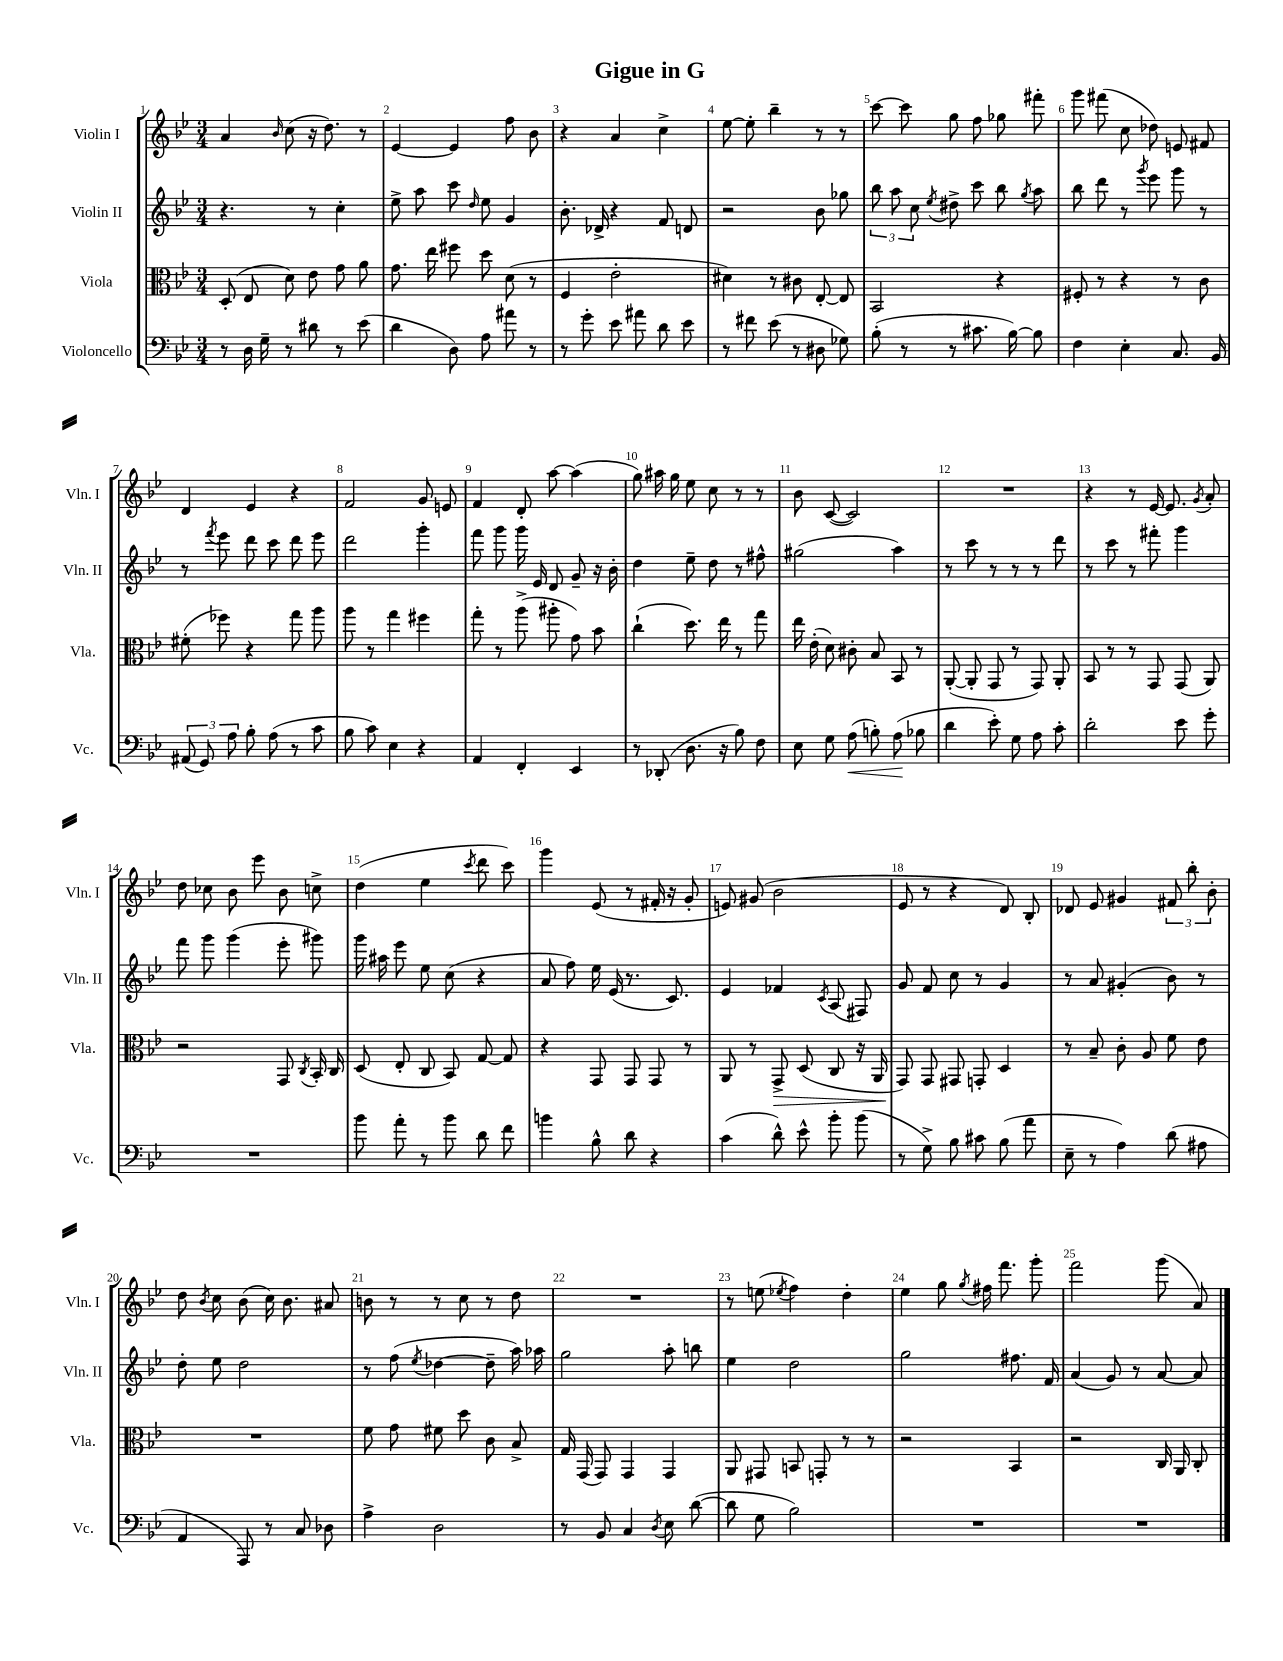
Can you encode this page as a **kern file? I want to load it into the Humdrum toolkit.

**kern	**kern	**kern	**kern
*staff4	*staff3	*staff2	*staff1
*clefF4	*clefC3	*clefG2	*clefG2
*k[b-e-]	*k[b-e-]	*k[b-e-]	*k[b-e-]
*M3/4	*M3/4	*M3/4	*M3/4
8r	(8D'	4.r	4a
16D	8E-	.	.
16G~	.	.	.
.	.	.	16qqb-
8r	8d)	.	(8cc
8d#	8e-	8r	16r
.	.	.	8.dd)
8r	8g	4cc'	.
(8e-	8a	.	8r
=	=	=	=
4d	8.g	8ee-^	[4e-
.	.	8aa	.
.	16ee-	.	.
8D)	8ff#	8ccc	4e-]
.	.	16qqdd	.
8A	8dd	8ee-	.
8a#	(8d	4g	8ff
8r	8r	.	8b-
=	=	=	=
8r	4F	8.b-'	4r
8g'	.	.	.
.	.	16d-^	.
8e-	2e-'	4r	4a
8a#	.	.	.
8d	.	8f	4cc^
8e-	.	8d	.
=	=	=	=
8r	4d#)	2r	[8ee-
8f#	.	.	8ee-']
(8e-	8r	.	4bb-~
8r	8c#	.	.
8D#	[8E-'	8b-	8r
8G-)	8E-]	8gg-	8r
=	=	=	=
(8B-'	2BB-	12bb-	[8ccc
.	.	12aa	.
8r	.	.	8ccc]
.	.	12cc	.
.	.	8qee-	.
8r	.	8dd#^	8gg
8.c#	.	8ccc	8ff
.	4r	8bb-	8gg-
[16B-)	.	.	.
.	.	8qgg	.
8B-]	.	8aa	8fff#'
=	=	=	=
4F	8F#'	8bb-	8ggg
.	8r	8ddd	(8fff#
4E-'	4r	8r	8cc
.	.	8qggg	.
.	.	8eee-	8dd-)
8.C	8r	8ggg	8e
.	8c	8r	8f#
16BB-	.	.	.
=	=	=	=
(12AA#	(8f#'	8r	4d
12GG)	.	.	.
.	.	8qfff	.
.	8ff-)	8eee-	.
12A	.	.	.
8B-'	4r	8ddd	4e-
(8A	.	8ccc	.
8r	8gg	8ddd	4r
8c	8aa	8eee-	.
=	=	=	=
8B-	8aa	2ddd	2f
8c)	8r	.	.
4E-	4gg	.	.
4r	4ff#	4ggg'	8g
.	.	.	8e
=	=	=	=
4AA	8gg'	8fff	4f
.	8r	8ggg	.
4FF'	(8aa^	16ggg	8d'
.	.	16e-	.
.	8aa#'	8d	[8aa
4EE-	8g)	8g~	(4aa]
.	8b-	16r	.
.	.	16b-'	.
=	=	=	=
8r	(4cc`	4dd	8gg)
(8DD-'	.	.	16aa#
.	.	.	16gg
8.D	8.dd)	8ee-~	8ee-
.	.	8dd	8cc
16r	16ee-	.	.
8B-)	8r	8r	8r
8F	8gg	8ff#^^	8r
=	=	=	=
8E-	16ee-	(2gg#	8b-
.	(16e-'	.	.
8G	8d)	.	([8c
(8A	8c#'	.	2c])
8B')	8B-	.	.
(8A	8BB-	4aa)	.
8B-	8r	.	.
=	=	=	=
4d	([8AA'	8r	2.r
.	8AA']	8ccc	.
8e-')	8GG	8r	.
8G	8r	8r	.
8A	8GG)	8r	.
8c'	8AA'	8ddd	.
=	=	=	=
2d'	8BB-	8r	4r
.	8r	8ccc	.
.	8r	8r	8r
.	8GG	8fff#'	[16e-
.	.	.	8.e-]
8e-	(8GG	4ggg	.
.	.	.	8qg
8g'	8AA)	.	8a'
=	=	=	=
2.r	2r	8fff	8dd
.	.	8ggg	8cc-
.	.	(4ggg	8b-
.	.	.	8eee-
.	8GG	8eee-'	8b-
.	8qC	.	.
.	16BB-'	8ggg#)	8cc^
.	16C	.	.
=	=	=	=
8b-	(8D	16ggg	(4dd
.	.	16aa#	.
8a'	8E-'	8eee-	.
8r	8C	8ee-	4ee-
8b-	8BB-)	(8cc	.
.	.	.	8qccc
8d	[8G	4r	8ddd
8f	8G]	.	8ccc)
=	=	=	=
4b	4r	8a	4ggg
.	.	8ff)	.
8B-^^	8GG	16ee-	(8e-
.	.	(16e-	.
8d	8GG	8.r	8r
4r	8GG	.	16f#'
.	.	8.c)	16r
.	8r	.	8g'
=	=	=	=
(4c	8AA	4e-	8e)
.	8r	.	(8g#
8d^^)	8GG^	4f-	2b-
8e-^^	(8D	.	.
.	.	8qc	.
8b-'	8C	(8A	.
(8b-	16r	8F#)	.
.	16AA	.	.
=	=	=	=
8r	8GG)	8g	8e-
8G^)	8GG	8f	8r
8B-	8GG#	8cc	4r
8c#	8GG'	8r	.
(8B-	4D	4g	8d)
8a	.	.	8B-'
=	=	=	=
8E-~	8r	8r	8d-
8r	8B-~	8a	8e-
4A)	8c'	(4g#'	4g#
.	8A	.	.
(8d	8f	8b-)	12f#
.	.	.	12bb-'
8A#	8e-	8r	.
.	.	.	12b-'
=	=	=	=
4AA	2.r	8dd'	8dd
.	.	.	8qb-
.	.	8ee-	8cc
8AAA)	.	2dd	(8b-
8r	.	.	16cc)
.	.	.	8.b-
8C	.	.	.
8D-	.	.	8a#
=	=	=	=
4A^	8f	8r	8b
.	8g	(8ff	8r
.	.	8qee-	.
2D	8f#	[4dd-	8r
.	8dd	.	8cc
.	8c	8dd-~]	8r
.	8B-^	16aa)	8dd
.	.	16aa-	.
=	=	=	=
8r	16G	2gg	2.r
.	(16GG	.	.
8BB-	8GG)	.	.
4C	4GG	.	.
8qD	.	.	.
8E-	4GG	8aa'	.
([8d	.	8bb	.
=	=	=	=
8d]	8AA	4ee-	8r
8G	8GG#	.	(8ee
.	.	.	8qee-
2B-)	8BB	2dd	4ff)
.	8GG'	.	.
.	8r	.	4dd'
.	8r	.	.
=	=	=	=
2.r	2r	2gg	4ee-
.	.	.	8gg
.	.	.	8qgg
.	.	.	16ff#
.	.	.	8.fff
.	4BB-	8.ff#	.
.	.	.	8ggg'
.	.	16f	.
=	=	=	=
2.r	2r	(4a	2fff
.	.	8g)	.
.	.	8r	.
.	16C	[8a	(8ggg
.	16AA	.	.
.	8C'	8a]	8a)
==	==	==	==
*-	*-	*-	*-
